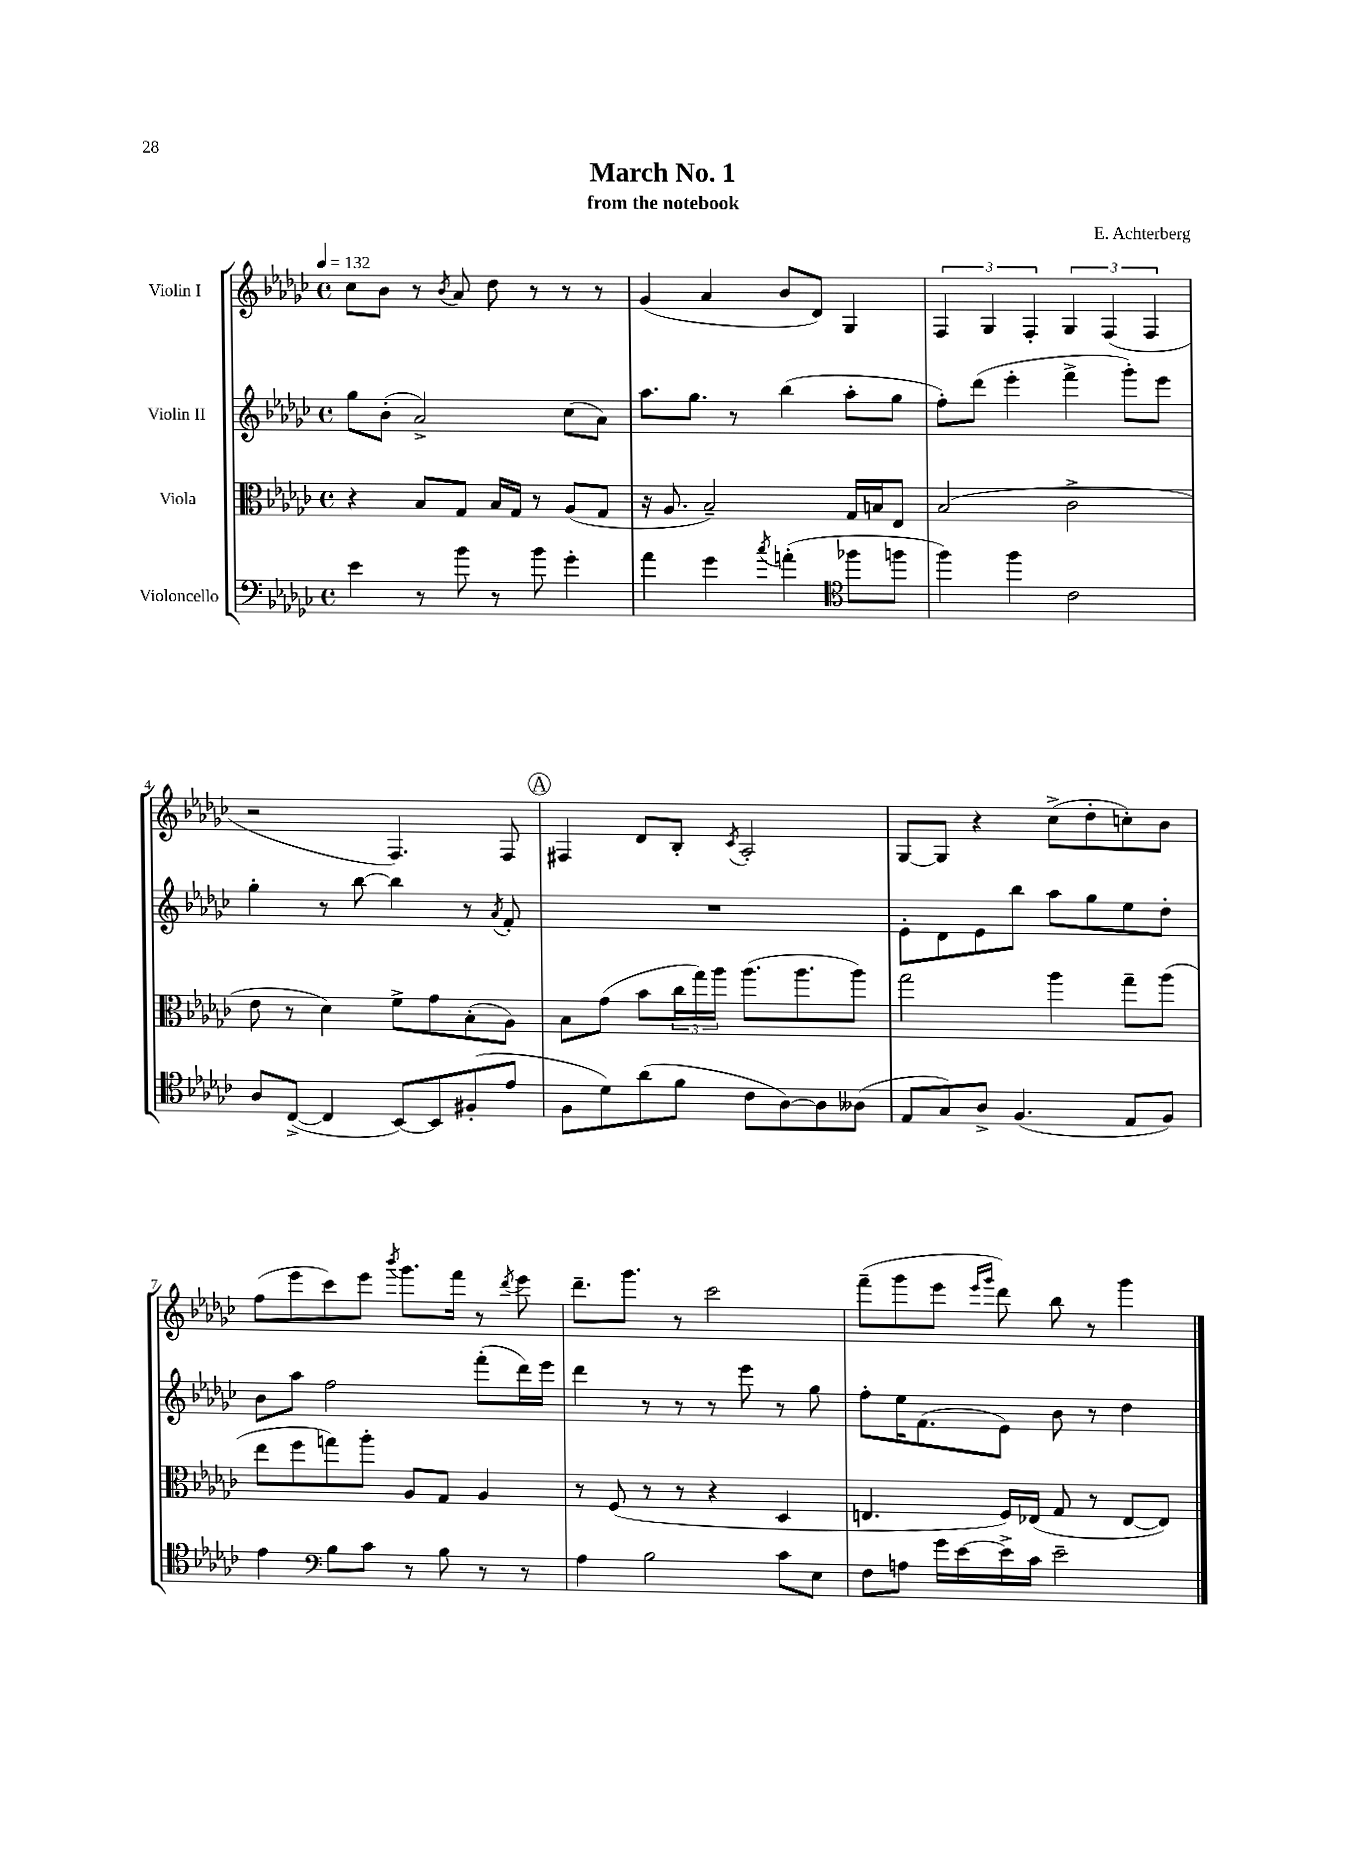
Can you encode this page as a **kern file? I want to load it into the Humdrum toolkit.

**kern	**kern	**kern	**kern
*staff4	*staff3	*staff2	*staff1
*clefF4	*clefC3	*clefG2	*clefG2
*k[b-e-a-d-g-c-]	*k[b-e-a-d-g-c-]	*k[b-e-a-d-g-c-]	*k[b-e-a-d-g-c-]
*M4/4	*M4/4	*M4/4	*M4/4
*met(c)	*met(c)	*met(c)	*met(c)
*MM132	*MM132	*MM132	*MM132
4e-	4r	8gg-	8cc-
.	.	(8b-'	8b-
8r	8B-	2a-^)	8r
.	.	.	8qb-
8b-	8G-	.	8a-
8r	16B-	.	8dd-
.	16G-	.	.
8b-	8r	.	8r
4g-'	(8A-	(8cc-	8r
.	8G-	8a-)	8r
=	=	=	=
4a-	16r	8.aa-	(4g-
.	8.A-	.	.
.	.	8.gg-	.
4g-	2B-~)	.	4a-
.	.	8r	.
8qcc-	.	.	.
(4a'	.	(4bb-	8b-
.	.	.	8d-)
*clefC4	*	*	*
8ff-	16G-	8aa-'	4G-
.	16B	.	.
8ff	8E-	8gg-	.
=	=	=	=
4ff)	(2B-	8ff')	6F
.	.	(8ddd-	.
.	.	.	6G-
4ff	.	4eee-'	.
.	.	.	6F'
2c-	2c-^	4fff^	6G-
.	.	.	(6F
.	.	8ggg-')	.
.	.	.	6F
.	.	8eee-	.
=	=	=	=
8A-	8e-	4gg-'	2r
([8C-^	8r	.	.
4C-]	4d-)	8r	.
.	.	[8bb-	.
[8BB-)	8f^	4bb-]	4.F)
8BB-]	8g-	.	.
(8F#'	(8B-'	8r	.
.	.	8qa-	.
8e-	8A-)	8f'	8F
=	=	=	=
8F	8B-	1r	4F#
8d-)	(8g-	.	.
(8a-	8b-	.	8d-
8f	24cc-	.	8B-'
.	24gg-)	.	.
.	24aa-	.	.
.	.	.	8qc-
8c-	(8.aa-	.	2A-'
[8A-)	.	.	.
.	8.aa-	.	.
8A-]	.	.	.
(8A--	8aa-)	.	.
=	=	=	=
8E-	2gg-	8e-'	[8G-
8G-)	.	8d-	8G-]
8A-^	.	8e-	4r
(4.F	.	8bb-	.
.	4aa-	8aa-	(8cc-^
.	.	8gg-	8dd-'
8E-	8gg-~	8ee-	8cc')
8F)	(8aa-	8dd-'	8b-
=	=	=	=
4e-	8ee-	8b-	(8ff
.	8ff	8aa-	8eee-
*clefF4	*	*	*
8B-	8gg)	2ff	8ccc-)
8c-	8aa-'	.	8eee-
.	.	.	8qbbb-
8r	8A-	.	8.ggg-
8B-	8G-	.	.
.	.	.	16fff
8r	4A-	(8fff'	8r
.	.	.	8qddd-
8r	.	16ddd-)	8eee-
.	.	16eee-	.
=	=	=	=
4A-	8r	4ddd-	8.ddd-~
.	(8F	.	.
.	.	.	8.ggg-
2B-	8r	8r	.
.	8r	8r	8r
.	4r	8r	2ccc-
.	.	8eee-	.
8c-	4D-	8r	.
8E-	.	8gg-	.
=	=	=	=
8F	4.E	8ff'	(8fff~
8A	.	16ee-	8ggg-
.	.	(8.f	.
16g-	.	.	8eee-
[16e-	.	.	.
.	.	.	16qqeee-
.	.	.	16qqggg-
16e-^]	16F)	8e-)	8ddd-)
16c-	(16E-	.	.
2e-~	8G-	8b-	8bb-
.	8r	8r	8r
.	[8E-	4dd-	4ggg-
.	8E-])	.	.
==	==	==	==
*-	*-	*-	*-
